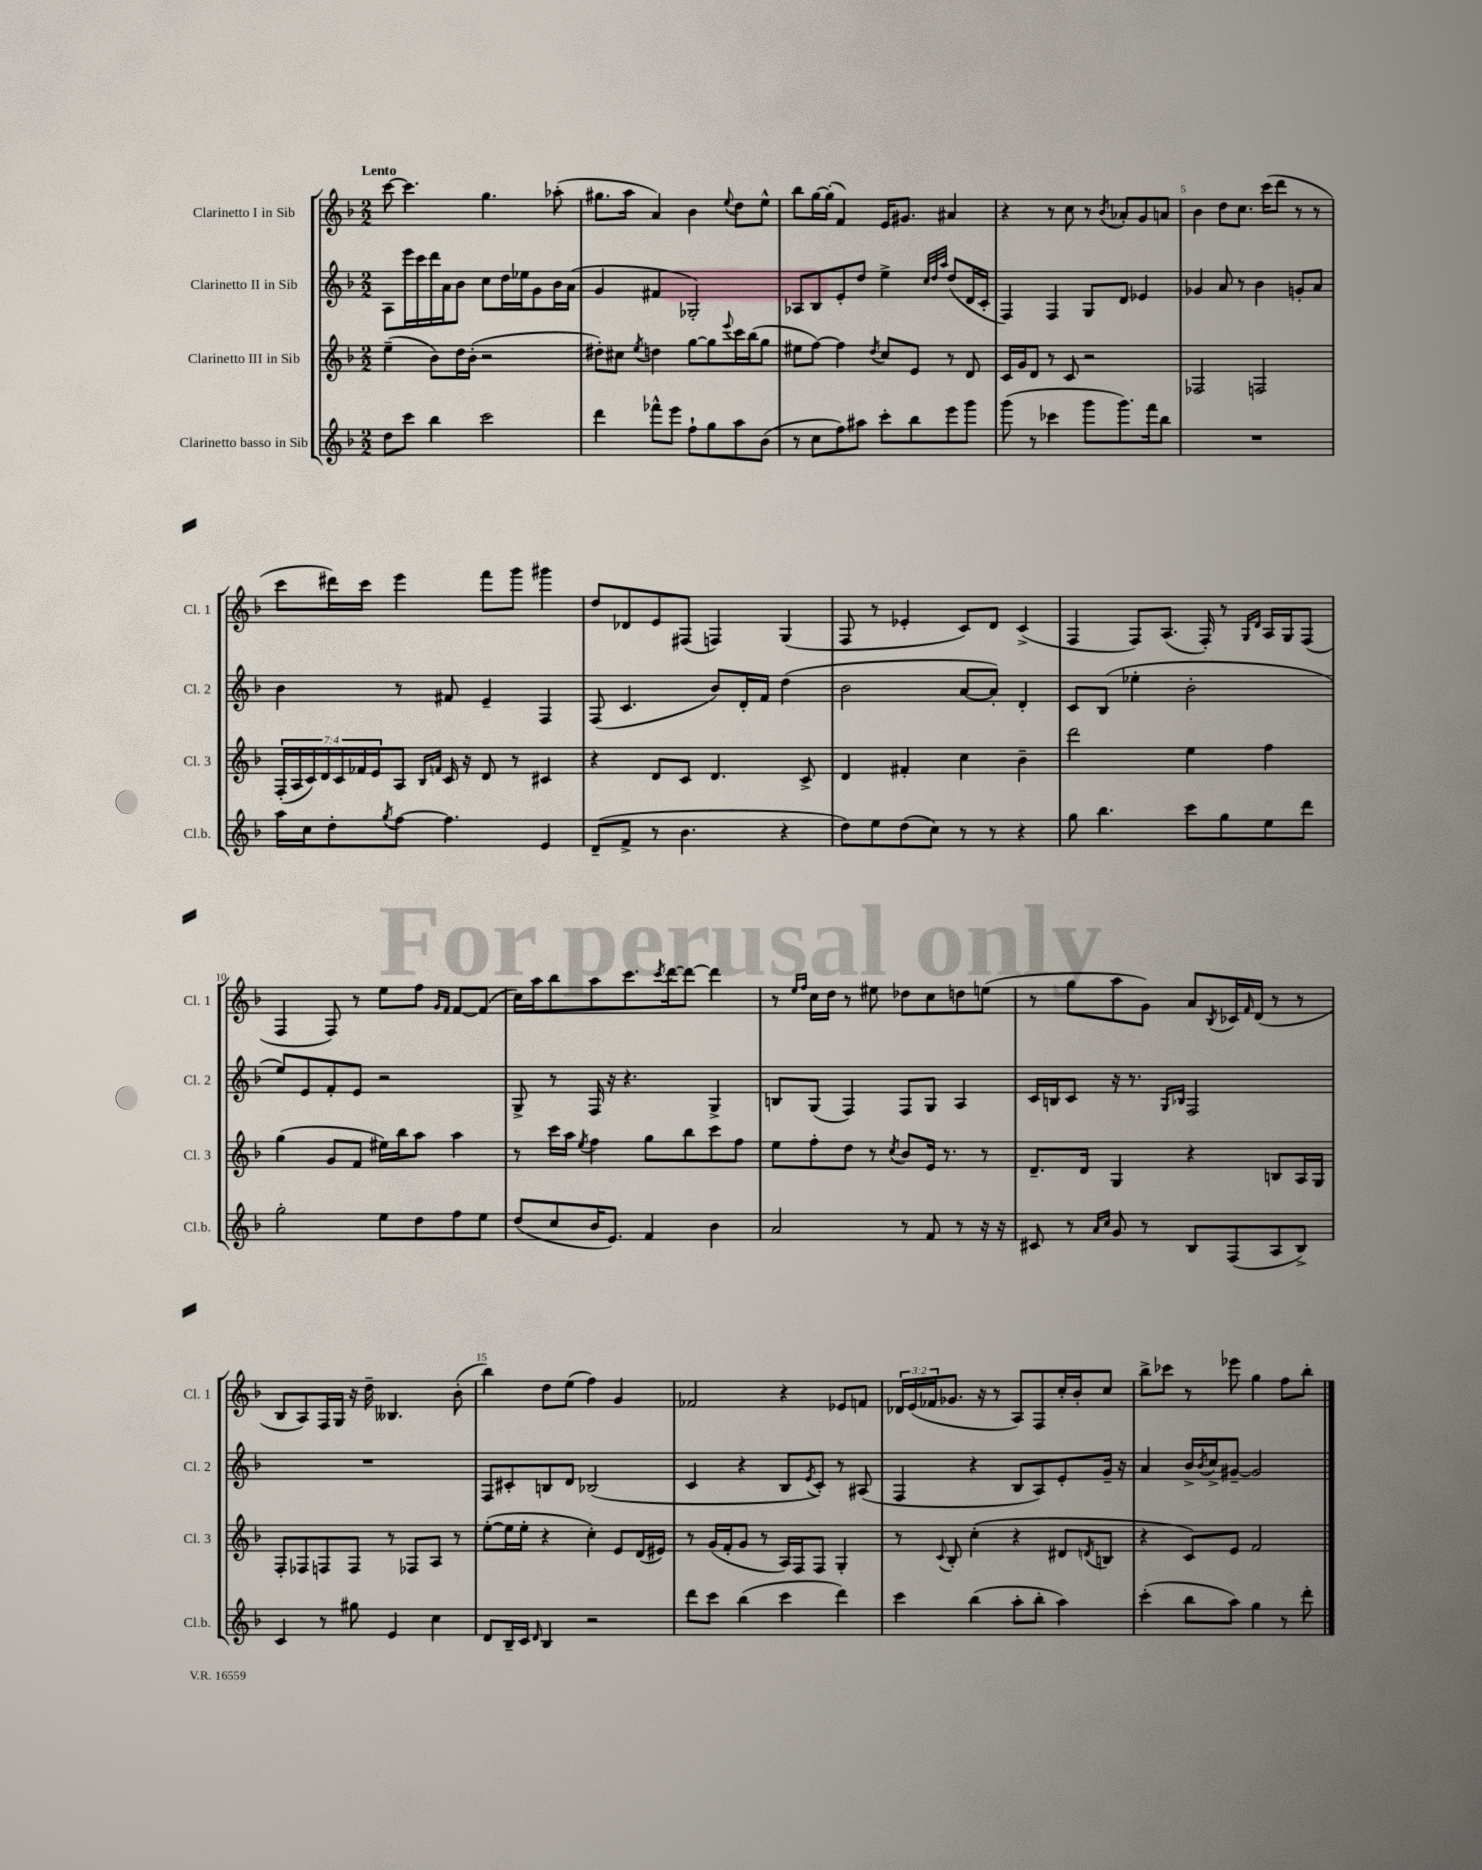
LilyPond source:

<<
\new StaffGroup <<
\new Staff = "s0" \with { instrumentName = "Clarinetto I in Sib" shortInstrumentName = "Cl. 1" } {
    \clef treble \key f \major \numericTimeSignature \time 2/2 \override Staff.TupletNumber.text = #tuplet-number::calc-fraction-text \tempo "Lento"
    c'''8~ c'''4. g''4. aes''8-.( |
    gis''8. a''16 a'4) bes'4 \appoggiatura { e''8 } d''8 e''8-^ |
    bes''8 g''16~ g''16-.( f'4) e'16 gis'8. ais'4 |
    r4 r8 c''8 r8 \acciaccatura { bes'8 } aes'8-. g'8 a'8 |
    bes'4 d''8 c''8. c'''16( d'''8 r8 r8 |
    c'''8 dis'''16) c'''16 e'''4 f'''8 g'''8 gis'''4 |
    d''8 des'8 e'8 fis8( f4) g4( |
    f8 r8 ees'4-. c'8) d'8 c'4->( |
    f4 f8) a8.( f16-.) r8 \grace { g16 d'16 } a16 g16 f8( |
    f4 f8) r8 e''8 f''8 \grace { g'16 f'16 } f'8~ f'8( |
    c''16) a''16 bes''8 a''8 c'''8. \acciaccatura { c'''8 } d'''16~ d'''8~ d'''4 |
    r8 \grace { e''16 f''16 } c''16 d''16 r8 eis''8 des''8 c''8 d''8 e''8( |
    r8 g''8 a''8 g'8) a'8 \acciaccatura { bes8 } ces'16 \grace { f'16 } d'16( r8 r8 |
    bes8 a8) f16 g16 r16 d''16-- beses4. bes'8-.( |
    bes''4) d''8 e''8( f''4) g'4 |
    fes'2 r4 ees'8 f'8 |
    \tuplet 3/2 { des'16 e'16( fes'16 } ges'8. r16 r8 a8) f8 c''16-. bes'16-. c''8 |
    bes''8-> ces'''8 r8 ees'''8 g''4 f''8 bes''8-. \bar "|." |
}
\new Staff = "s1" \with { instrumentName = "Clarinetto II in Sib" shortInstrumentName = "Cl. 2" } {
    \clef treble \key f \major \numericTimeSignature \time 2/2
    a8 e'''16 c'''16 d'''16 a'16 bes'8 c''8 d''16 ees''16 g'8 bes'16 a'16( |
    g'4 fis'4 ges2-.) |
    aes8 bes8 e'8-. d''8 e''4-> \grace { c''32 d''32 a''32 } d''8( d'16 c'16-. |
    f4) f4 g8 d'8 ees'4 |
    ges'4 a'8 r8 bes'4 g'8-. a'8 |
    bes'4 r8 fis'8 e'4-- f4 |
    f8( c'4. bes'8) d'16-. f'16 d''4( |
    bes'2 a'8~ a'8-.) d'4-. |
    c'8 bes8( ees''4-. bes'2-. |
    e''8) e'8 f'8-. e'8 r2 |
    g8-> r8 f16 r16 r4. g4-> |
    b8 g8( f4) f8 g8 a4 |
    c'16 b16 c'8 r16 r8. \grace { g16 bes16 } f2 |
    R1 |
    f8 cis'8-. b8 d'8 bes2( |
    c'4 r4 bes8 \acciaccatura { e'8 } c'8-.) r8 ais8( |
    f4 r4 bes8 a8) e'8-. g'16-- r16 |
    a'4 bes'16-> \acciaccatura { bes'8 } c''16-> gis'8~-- gis'2 \bar "|." |
}
\new Staff = "s2" \with { instrumentName = "Clarinetto III in Sib" shortInstrumentName = "Cl. 3" } {
    \clef treble \key f \major \numericTimeSignature \time 2/2 \override Staff.TupletNumber.text = #tuplet-number::calc-fraction-text
    e''4--( bes'8) d''16 bes'16-.( r2 |
    dis''8-.) cis''8 \acciaccatura { e''8 } d''4 g''8~ g''8 \appoggiatura { e'''8 } c'''16 bes''16( g''8 |
    eis''8 f''8~) f''4 \acciaccatura { d''8 } c''8 e'8 r8 d'8 |
    c'16 g'16 d'8 r8 c'8 r2 |
    fes2 f2 |
    \tuplet 7/4 { f16-.( a16 c'16) d'16 c'16 fes'16 e'16 } a8 \grace { bes16 f'16 } c'16 r16 d'8 r8 cis'4 |
    r4 d'8 c'8 d'4. c'8-> |
    d'4 fis'4-. c''4 bes'4-- |
    d'''2 e''4 f''4 |
    g''4( g'8 f'8 eis''16) bes''16 a''8 a''4 |
    r8 c'''16 a''16 \acciaccatura { e''8 } f''4 g''8 bes''8 c'''8 f''8 |
    e''8 f''8-. d''8 r8 \acciaccatura { c''8 } bes'8 e'16 r8. r8 |
    d'8.-- d'16 g4 r4 b8 a16 g16 |
    f8-. fes8 f8 f8 r8 fes8 a8 r8 |
    e''8~-.( e''16 e''16-. r4 c''4-.) e'8 d'16( eis'16) |
    r8 g'16( f'16-. g'8 r8 a16) f16 f8 g4-. |
    r8 \appoggiatura { c'8 } bes8-. c''4-.( r4 dis'8 \acciaccatura { d'8 } b8 |
    r4 c'8) e'8 f'2 \bar "|." |
}
\new Staff = "s3" \with { instrumentName = "Clarinetto basso in Sib" shortInstrumentName = "Cl.b." } {
    \clef treble \key f \major \numericTimeSignature \time 2/2
    d''8 c'''8 bes''4 c'''2 |
    d'''4 fes'''8-^ e'''8 f''8-! g''8 a''8 bes'8( |
    r8 c''8 f''8) ais''8 c'''8-. bes''8 e'''8 g'''8 |
    g'''8( r8 ces'''4 g'''8 g'''8.) f'''16 bes''8 |
    R1 |
    a''16 c''16 d''8-. \acciaccatura { g''8 } f''8~ f''4. e'4 |
    d'8--( f'8-> r8 bes'4. r4 |
    d''8) e''8 d''8( c''8) r8 r8 r4 |
    g''8 bes''4. c'''8 g''8 e''8 d'''8 |
    g''2-. e''8 d''8 f''8 e''8 |
    d''8( c''8 bes'16 e'8.) f'4 bes'4 |
    a'2 r8 f'8 r8 r16 r16 |
    cis'8 r8 \grace { a'16 c''16 } g'8 r8 bes8 f8( a8 bes8->) |
    c'4 r8 gis''8 e'4 c''4 |
    d'8 bes16-- c'16 \grace { d'16 } bes4 r2 |
    d'''8 c'''8 bes''4( c'''4 d'''4) |
    c'''4 bes''4( a''8-. bes''8-. a''4) |
    c'''4-.( bes''8 a''8) g''4 r8 d'''8-. \bar "|." |
}
>>
>>
\layout { \context { \Score \override BarNumber.break-visibility = ##(#f #t #t) barNumberVisibility = #(every-nth-bar-number-visible 5) } }
